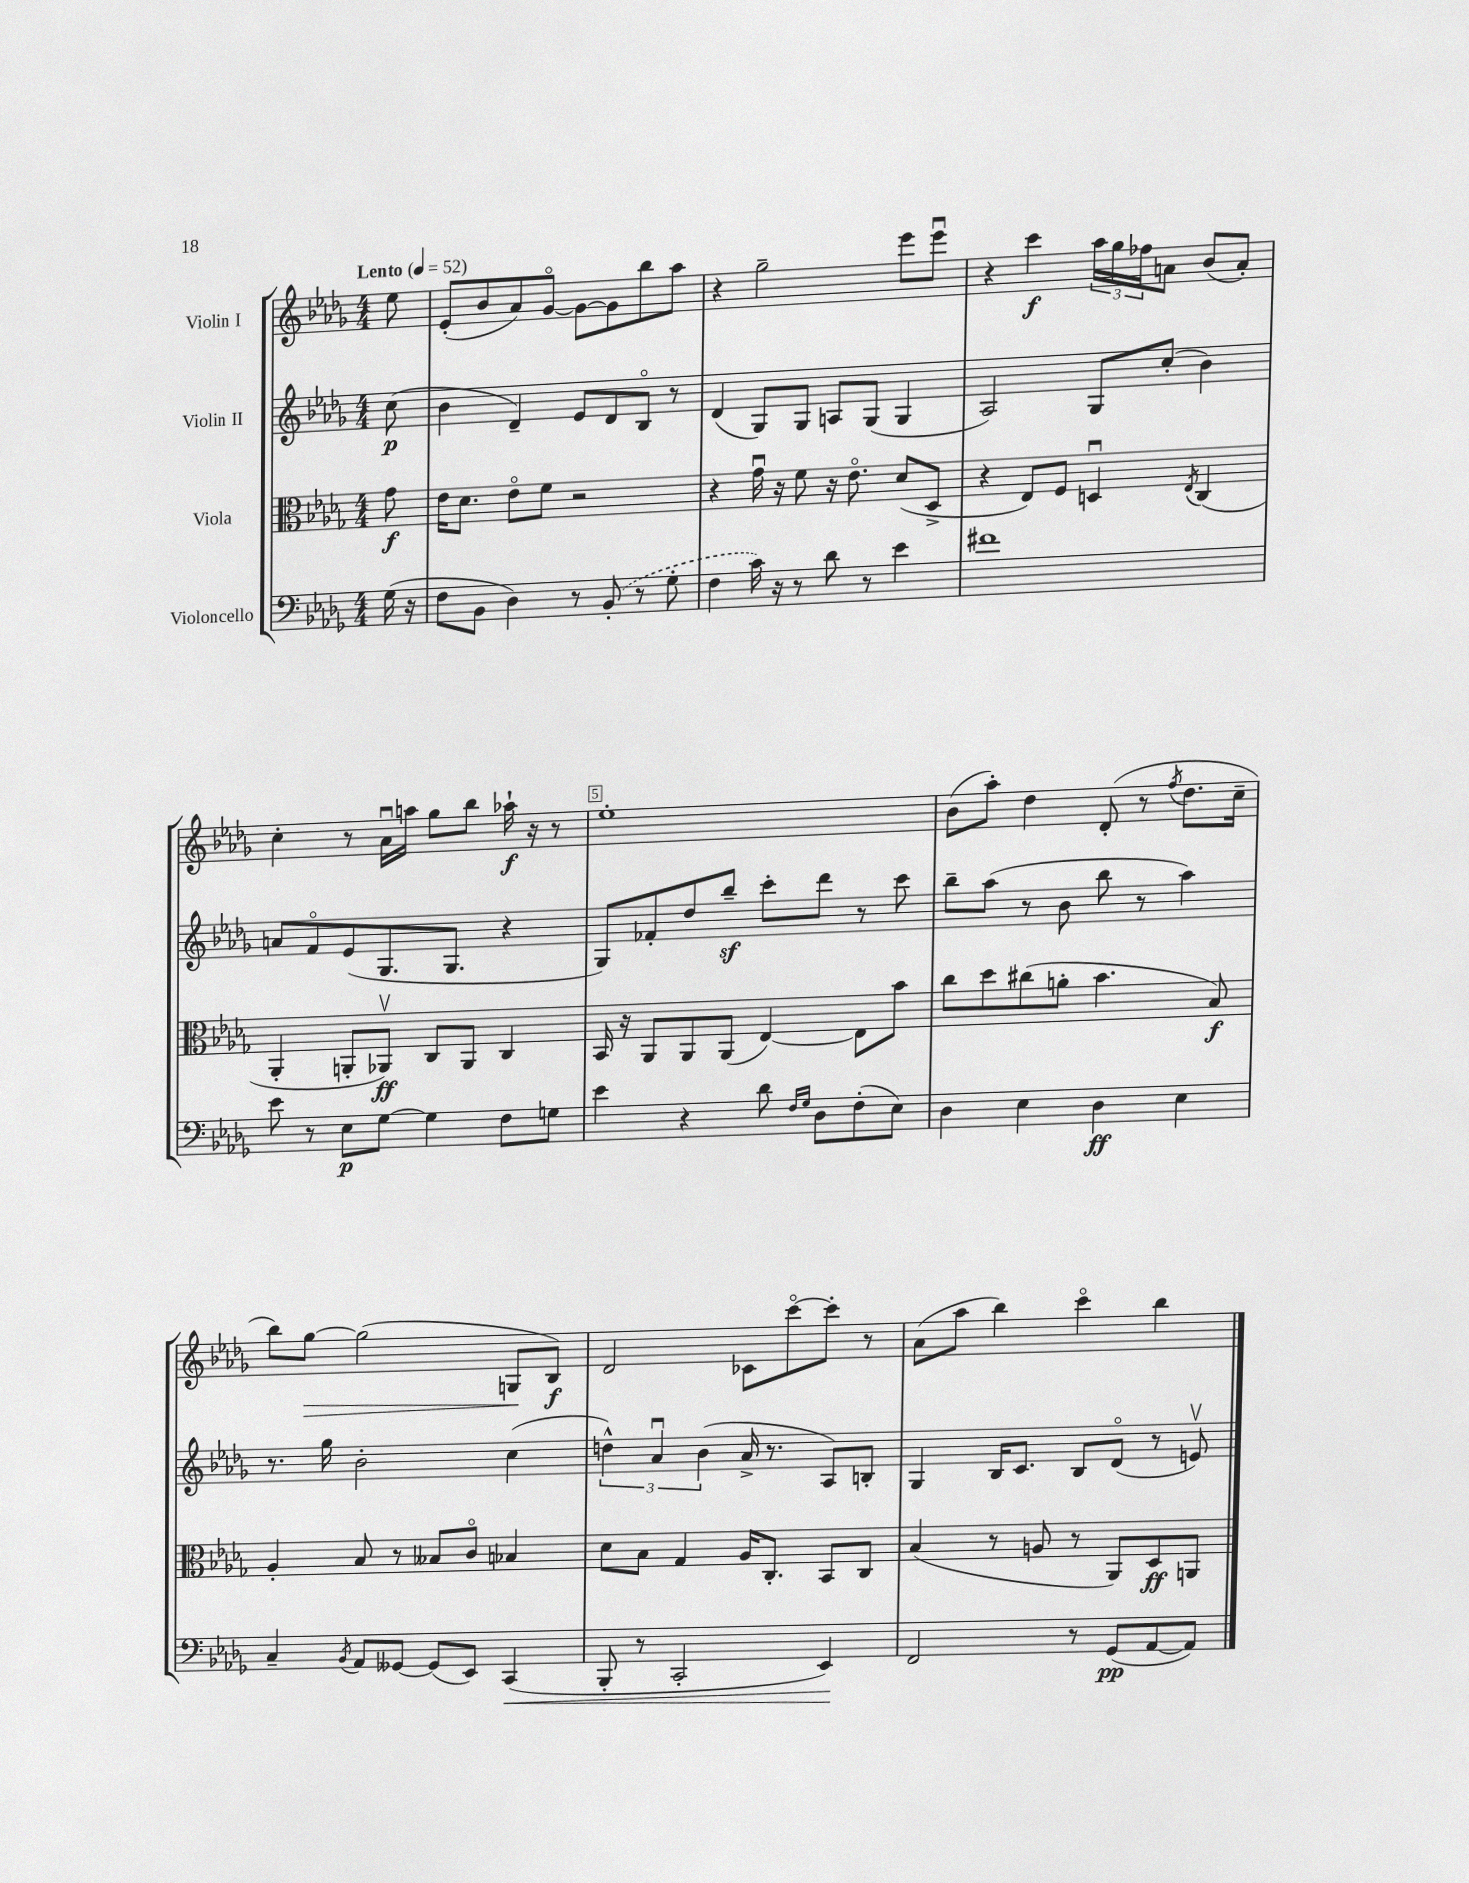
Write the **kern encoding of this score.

**kern	**kern	**kern	**kern
*staff4	*staff3	*staff2	*staff1
*clefF4	*clefC3	*clefG2	*clefG2
*k[b-e-a-d-g-]	*k[b-e-a-d-g-]	*k[b-e-a-d-g-]	*k[b-e-a-d-g-]
*M4/4	*M4/4	*M4/4	*M4/4
*MM52	*MM52	*MM52	*MM52
(16G-	8g-	(8cc	8ee-
16r	.	.	.
=	=	=	=
8F	16e-	4b-	(8e-'
.	8.d-	.	.
8BB-	.	.	8b-
4D-)	8e-o	4d-~)	8a-)
.	8f	.	[8g-o
8r	2r	8e-	8g-_
(8BB-'	.	8d-	8g-]
8r	.	8B-o	8bb-
8G-'	.	8r	8aa-
=	=	=	=
4F	4r	(4d-	4r
16c)	16g-u	8G-)	2gg-~
16r	16r	.	.
8r	8f	8G-	.
8d-	16r	8A	.
.	8.e-o	.	.
8r	.	(8G-	.
4e-	(8d-	4G-	8eee-
.	8D-^	.	8eee-u
=	=	=	=
1f#	4r	2A-)	4r
.	8E-)	.	4ccc
.	8F	.	.
.	4Du	8G-	24aa-
.	.	.	24gg-
.	.	.	24ff-
.	.	(8cc'	8a
.	8qE-	.	.
.	(4C	4b-)	(8b-
.	.	.	8a')
=	=	=	=
8e-	4AA-'	8a	4cc'
8r	.	8fo	.
8E-	8AA'	(8e-	8r
[8G-	8AA-v)	8.G-	16a-u
.	.	.	16aa
4G-]	8C	.	8gg-
.	.	8.G-	.
.	8AA-	.	8bb-
8F	4C	4r	16aa-`
.	.	.	16r
8G	.	.	8r
=	=	=	=
4e-	16BB-	8G-)	1ee-'
.	16r	.	.
.	8AA-	8f-'	.
4r	8AA-	8dd-	.
.	(8AA-	8bb-~	.
8d-	[4E-)	8ccc'	.
16qqF	.	.	.
16qqG-	.	.	.
8D-	.	8ddd-	.
(8F'	8E-]	8r	.
8E-)	8b-	8ccc	.
=	=	=	=
4D-	8cc	8bb-~	(8b-
.	8dd-	(8aa-	8aa-')
4E-	(8cc#	8r	4dd-
.	8a'	8b-	.
4D-	4.b-	8bb-	(8d-'
.	.	8r	8r
.	.	.	8qff
4E-	.	4aa-)	8.dd-
.	8B-)	.	.
.	.	.	16cc~
=	=	=	=
4C~	4A-'	8.r	8bb-)
.	.	.	[8gg-
.	.	16gg-	.
8qBB-	.	.	.
8AA-	8B-	2b-'	(2gg-]
[8GG--	8r	.	.
(8GG--]	8B--	.	.
8EE-)	8co	.	.
(4CC	4B-	(4cc	8G
.	.	.	8B-)
=	=	=	=
8BBB-'	8d-	6dd^^)	2d-
8r	8B-	.	.
.	.	6a-u	.
2CC'	4G-	.	.
.	.	(6b-	.
.	16A-	16a-^	8c-
.	8.C'	8.r	.
.	.	.	[8ccco
4EE-)	8BB-	8A-)	8ccc']
.	8C	8B'	8r
=	=	=	=
2FF	(4B-	4G-	(8a-
.	.	.	8aa-
.	8r	16B-	4bb-)
.	.	8.c	.
.	8A	.	.
8r	8r	8B-	4ccco
(8GG-	8AA-)	(8d-o	.
[8AA-	8D-	8r	4bb-
8AA-])	8AA	8ev)	.
==	==	==	==
*-	*-	*-	*-
